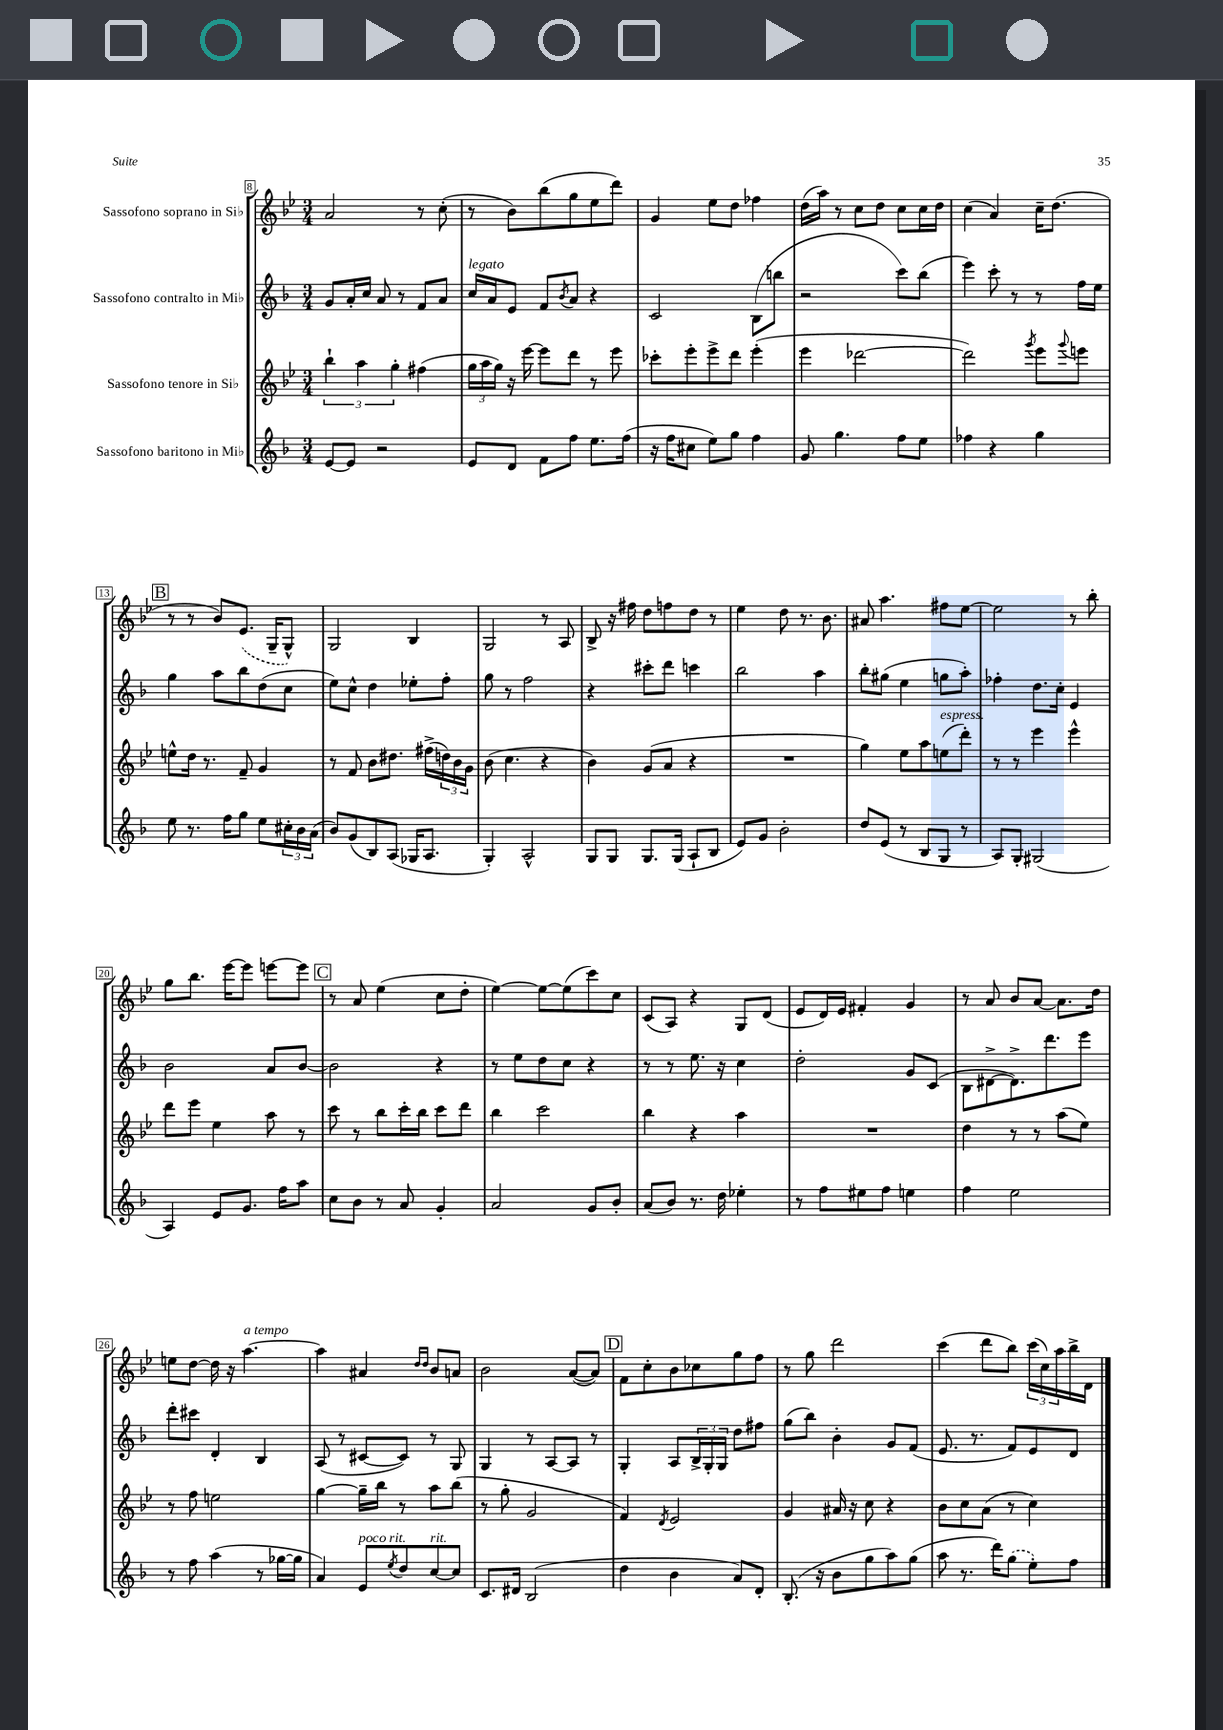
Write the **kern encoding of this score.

**kern	**kern	**kern	**kern
*staff4	*staff3	*staff2	*staff1
*clefG2	*clefG2	*clefG2	*clefG2
*k[b-]	*k[b-e-]	*k[b-]	*k[b-e-]
*M3/4	*M3/4	*M3/4	*M3/4
[8e/L	6bb-`\	8g/L	2a/
8e/]J	.	16a'/L	.
.	6aa\	.	.
.	.	16cc/JJ	.
2r	.	8a/	.
.	6gg'\	.	.
.	.	8r	.
.	(4ff#\	8f/L	8r
.	.	8a/J	(8cc'\
=	=	=	=
8e/L	24gg\LL	16cc/LL	8r
.	24aa\	.	.
.	.	16a/J	.
.	24gg\JJ)	.	.
8d/J	16r	8e/J	8b-\L)
.	[16eee-\	.	.
8f\L	8eee-\]L	8f/L	(8bb-\
.	.	8qb-/	.
8ff\J	8ddd\J	8a/J	8gg\
8.ee\L	8r	4r	8ee-\
.	8eee-\	.	8ddd\J)
(16ff\Jk	.	.	.
=	=	=	=
16r	8ccc-'\L	2c/	4g/
16ff\LK	.	.	.
8cc#\J	8eee-'\	.	.
8ee\L)	8eee-^\	.	8ee-\L
8gg\J	8ddd\J	.	8dd\J
4ff\	(4eee-'\	(8B-\L	4ff-\
.	.	8bb\J	.
=	=	=	=
8g/	4eee-\	2r	(16dd\LL
.	.	.	16aa\JJ)
4.gg\	.	.	8r
.	[2ddd-\	.	8cc\L
.	.	.	8dd\J
8ff\L	.	8ccc\L)	8cc\L
8ee\J	.	(8bb-\J	16cc\L
.	.	.	16dd\JJ
=	=	=	=
4ff-\	2ddd-\])	4eee\)	(4cc\
4r	.	8ccc'\	4a/)
.	.	8r	.
.	8qggg/	.	.
4gg\	8eee-\L	8r	16cc~\LK
.	.	.	(8.dd\J
.	8qqggg/	.	.
.	8eee\J	16ff\LL	.
.	.	16ee\JJ	.
=	=	=	=
8ee\	8ee^^\L	4gg\	8r
8.r	16dd\Jk	.	8r
.	8.r	.	.
.	.	8aa\L	8b-/L)
16ff\LK	.	.	.
8gg\J	8f~/	8bb-\	(8.e-/J
8ee\L	4g/	(8dd\	.
.	.	.	16G~/LK
24cc#'\L	.	8cc\J	8G^^/J)
24b-\	.	.	.
(24a\JJ	.	.	.
=	=	=	=
8b-/L)	8r	8ee\L)	2G/
(8g/	8f/	8cc^^\J	.
8B-/)	8b-\L	4dd\	.
(8A/J	8.dd#\J	.	.
16G-/LK	.	8ee-'\L	4B-/
8.A/J	(16ff#^\LL	.	.
.	24dd\)	8ff'\J	.
.	24b-\	.	.
.	24g\JJ	.	.
=	=	=	=
4G'/)	(8b-\	8gg\	2G/
.	4.cc\	8r	.
2A^^/	.	2ff\	.
.	4r	.	8r
.	.	.	8A/
=	=	=	=
8G/L	4b-\)	4r	8B-^/
8G/J	.	.	16r
.	.	.	16ff#\
8.G/L	(8g/L	8ccc#'\L	8dd\L
.	8a/J	8ddd\J	8ff\
(16G/Jk	.	.	.
8A`/L	4r	4ccc\	8dd\J
8B-/J	.	.	8r
=	=	=	=
8e/L)	2.r	2bb-\	4ee-\
8g/J	.	.	.
2b-'\	.	.	8dd\
.	.	.	8.r
.	.	4aa\	.
.	.	.	8.b-\
=	=	=	=
8dd/L	4gg\)	8bb-'\L	8a#/
(8e/J	.	(8gg#\J	4.aa\
8r	8ee-\L	4ee\	.
8B-/L	8aa\	.	.
8G/J	(8ee\	8gg\L	8ff#\L
8r	8ddd'\J)	8aa'\J)	[8ee-\J
=	=	=	=
8A/L)	8r	4ff-'\	2ee-\]
8G'/J	8r	.	.
(2G#/	4eee-\	8.dd\L	.
.	.	16cc'\Jk	.
.	4eee-^^\	4e/	8r
.	.	.	8bb-'\
=	=	=	=
4A/)	8ddd\L	2b-\	8gg\L
.	8eee-\J	.	8.bb-\J
8e/L	4ee-\	.	.
.	.	.	[16eee-\LK
8.g/J	.	.	8eee-\]J
.	8aa\	8a/L	[8eee\L
16ff\LK	.	.	.
8aa\J	8r	[8b-/J	8eee\]J
=	=	=	=
8cc\L	8ccc\	2b-\]	8r
8b-\J	8r	.	8a/
8r	8bb-\L	.	(4ee-\
8a/	16ccc'\L	.	.
.	16bb-\JJ	.	.
4g'/	8ccc\L	4r	8cc\L
.	8ddd\J	.	8dd'\J
=	=	=	=
2a/	4bb-\	8r	[4ee-\)
.	.	8ee\L	.
.	2ccc\	8dd\	8ee-\_L
.	.	8cc\J	(8ee-\]
8g/L	.	4r	8ccc\)
8b-'/J	.	.	8cc\J
=	=	=	=
(8a/L	4bb-\	8r	(8c/L
8b-/J)	.	8r	8A/J)
8.r	4r	8.ee\	4r
16dd\	.	16r	.
4ee-'\	4aa\	4cc\	8G/L
.	.	.	(8d/J
=	=	=	=
8r	2.r	2dd'\	8e-/L
8ff\L	.	.	16d/L)
.	.	.	16e-/JJ
8ee#\	.	.	4f#'/
8ff\J	.	.	.
4ee\	.	8g/L	4g/
.	.	(8c/J	.
=	=	=	=
4ff\	4dd\	8B-\L	8r
.	.	[8d#^\	8a/
2ee\	8r	8.d#^\])	8b-/L
.	8r	.	[8a/J
.	.	8.ddd\	.
.	(8aa\L	.	8.a\]L
.	8ee-\J)	8eee\J	.
.	.	.	16dd\Jk
=	=	=	=
8r	8r	8ddd'\L	8ee\L
8ff\	8ff\	8ccc#\J	[8dd\J
(4aa\	2ee\	4d'/	16dd\]
.	.	.	16r
.	.	.	[4.aa\
8r	.	4B-/	.
[16gg-\LL	.	.	.
16gg-\]JJ	.	.	.
=	=	=	=
4a/)	[4gg\	(8A/	4aa\]
.	.	8r	.
8e/L	16gg~\]LL	[8c#/L	4a#/
.	16bb-\JJ	.	.
8qee/	.	.	.
8dd/	8r	8c#/]J)	.
.	.	.	16qqdd/LL
.	.	.	16qqdd/JJ
[8cc/	8aa\L	8r	8b-/L
8cc/]J	(8bb-\J	8G/	8a/J
=	=	=	=
8.c/L	8r	4G/	2b-\
.	8gg'\	.	.
16d#/Jk	.	.	.
(2B-/	2g/	8r	.
.	.	[8A/L	.
.	.	8A/]J	([8a/L
.	.	8r	8a/]J)
=	=	=	=
4dd\	4f/)	4G'/	8f\L
.	.	.	8cc'\
.	8qd/	.	.
4b-\	2e-/	8A/L	8b-\
.	.	24B-^/L	8cc-\
.	.	24G'/	.
.	.	24G/JJ	.
8a/L)	.	8dd\L	8gg\
8d'/J	.	8ff#\J	8ff\J
=	=	=	=
(8.B-'/	4g/	(8gg\L	8r
.	.	8bb-\J)	8gg\
16r	.	.	.
8b-\L	16a#/	4b-'\	2ddd\
.	16r	.	.
8gg\	8cc\	.	.
8aa\)	4r	8g/L	.
(8gg\J	.	(8f/J	.
=	=	=	=
8aa\	8b-\L	8.e/	(4ccc\
8.r	8cc\	.	.
.	.	8.r	.
.	(8a\J	.	8ddd\L
16ddd\LK)	.	.	.
(8gg\J	8r	8f/L)	8bb-\J)
8ee'\L)	4cc\)	8e/	(24ccc\LL
.	.	.	24cc\)
.	.	.	24aa\
8ff\J	.	8d/J	16bb-^\
.	.	.	16d\JJ
==	==	==	==
*-	*-	*-	*-
